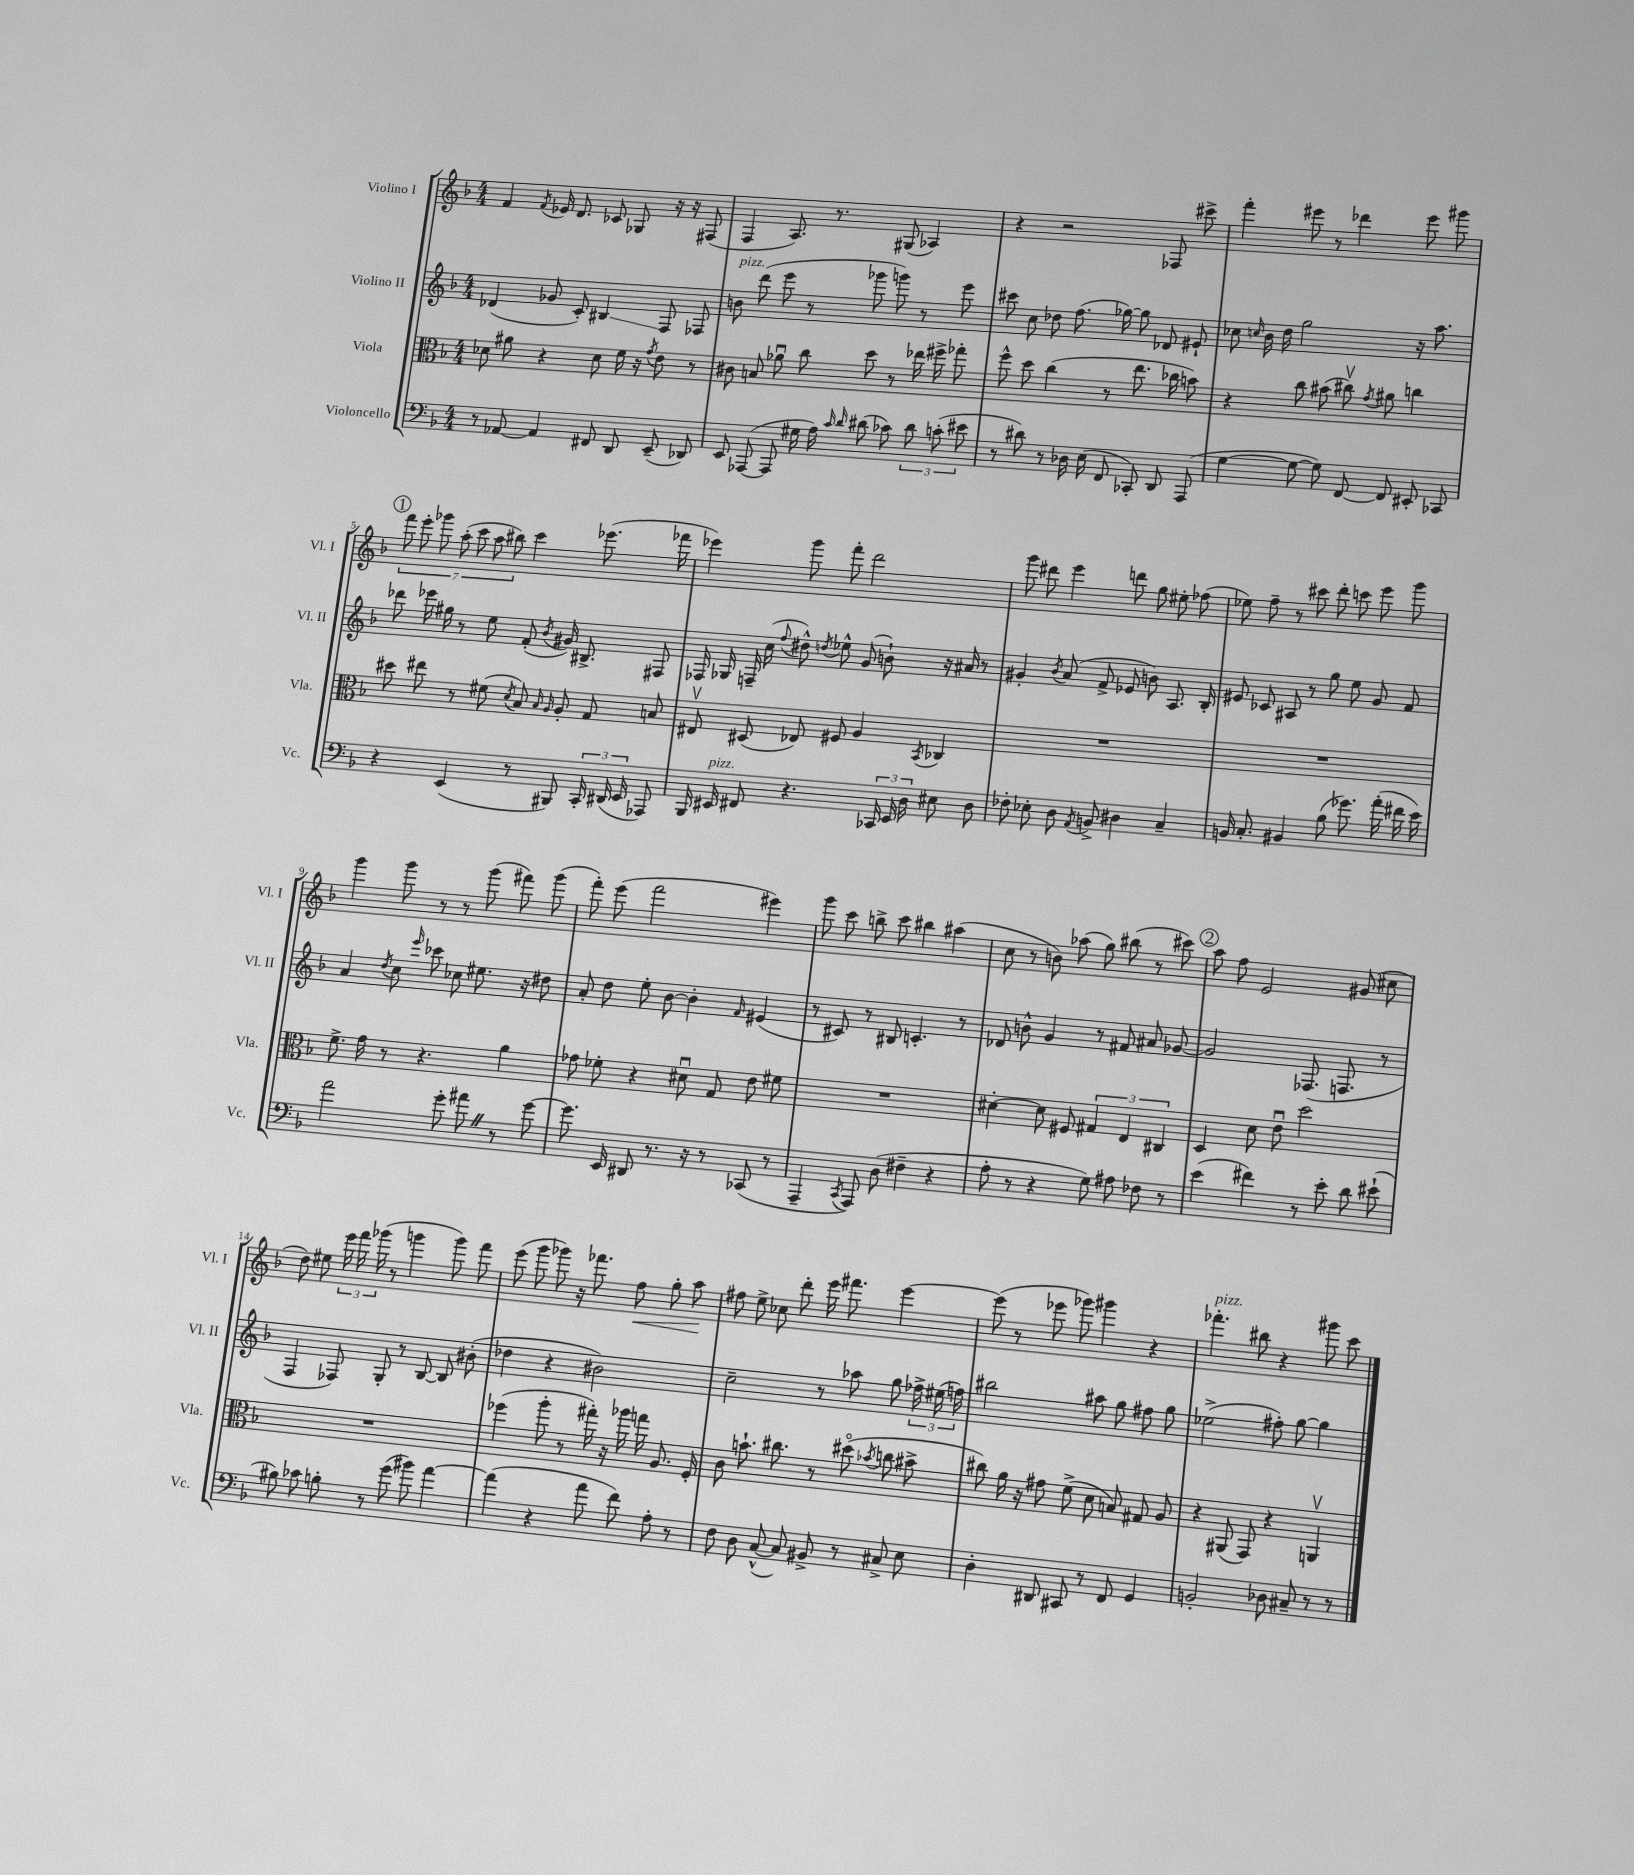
<<
\new StaffGroup <<
\new Staff = "s0" \with { instrumentName = "Violino I" shortInstrumentName = "Vl. I" } {
    \clef treble \key f \major \numericTimeSignature \time 4/4
    \autoBeamOff f'4 \acciaccatura { f'8 } ees'16 d'8. ces'8 ges8 r16 r16 fis8( |
    f4 a8.) r8. gis8( aes4) |
    r4 r2 fes8 cis'''8-> |
    f'''4-. eis'''8 r8 des'''4 eis'''8 gis'''8 |
    \mark \markup { \circle "1" } \tuplet 7/4 { f'''8 e'''8-. ges'''8 a''8-.( c'''8 a''8 bis''8) } c'''4 ees'''8.( fes'''16 |
    ees'''4) g'''8 f'''8-. d'''2 |
    g'''8 dis'''8 e'''4 d'''8 g''8 eis''8-. fes''8( |
    ees''8) f''8-- r8 cis'''8 d'''8-. c'''8 e'''8 g'''8 |
    g'''4 g'''8 r8 r8 g'''8( fis'''8) g'''8( |
    f'''8-.) e'''8( f'''2 eis'''4) |
    g'''8 c'''8 b''8-> c'''8 bis''4 ais''4( |
    c''8 r8 b'8) aes''8( g''8) bis''8( r8 cis'''8) |
    \mark \markup { \circle "2" } a''8 f''8 e'2 gis'8( cis''8 |
    d''8) eis''8 \tuplet 3/2 { e'''16 f'''16 ges'''16( } r8 g'''4 g'''8) f'''8 |
    e'''8( g'''8 ges'''8) r16 fes'''8. f''8\< g''8-. a''8\! |
    fis''8 e''8-> ces''8 d'''8-. e'''16 fis'''8. e'''4~ |
    e'''8( r8 ees'''8 ges'''8) gis'''4 r4 |
    fes'''4.-.^\markup { \italic "pizz." } bis''8 r4 gis'''8 c'''8 \bar "|." |
}
\new Staff = "s1" \with { instrumentName = "Violino II" shortInstrumentName = "Vl. II" } {
    \clef treble \key f \major \numericTimeSignature \time 4/4
    \autoBeamOff des'4( ges'8 c'8-.) bis4\glissando f8 fes8 |
    b'8^\markup { \italic "pizz." } d'''8( e'''8 r8 ges'''8 g'''8) r8 e'''8 |
    cis'''8 c''8 des''8 f''8.( ges''16~) ges''8 des'8 eis'8-! |
    ces''8 \grace { c''16 } bes'16 d''16 g''2 r16 a''8. |
    \mark \markup { \circle "1" } des'''8 ees'''16 gis''16 r8 e''8 f'8-.( \acciaccatura { bes'8 } gis'16) bis8.-> fis8 |
    fes16 ges16 f16-- c''16( \appoggiatura { f''8 } dis''8-^) \acciaccatura { d''8 } ees''8-^ g'8( b'8-!) r16 ais'16 r8 |
    gis'4-. \acciaccatura { bes'8 } a'8( f'8-> ees'8 b'8) a8. bes16-. |
    eis'8 ces'8 ais8 r8 g''8 e''8 g'8 f'8 |
    a'4 \acciaccatura { d''8 } c''8 \grace { e'''16 } ces'''8 ces''8 eis''8. r16 dis''8 |
    a'8-. d''8 e''8-. bes'8~ bes'4-. \grace { f'16 } eis'4( |
    r8 cis'8) r8 bis8 c'4.-. r8 |
    des'8 b'8-^ g'4 r8 fis'8 ais'8 ges'8~ |
    \mark \markup { \circle "2" } ges'2 fes8.( f8. r8 |
    f4 fes8) g8-. r8 bes8~ bes8 bis'8-.( |
    des''4 r4 bis'2) |
    c''2-- r8 aes''8 g''8 \tuplet 3/2 { fes''16-> eis''16( f''16) } |
    bis''2 ais''8 g''8 fis''8 g''8 |
    ees''2->( fis''8-.) g''8~ g''4 \bar "|." |
}
\new Staff = "s2" \with { instrumentName = "Viola" shortInstrumentName = "Vla." } {
    \clef alto \key f \major \numericTimeSignature \time 4/4
    \autoBeamOff des'8 ais'8 r4 des'8 f'16 r16 \acciaccatura { g'8 } e'8 r8 |
    cis'8 b8 aes'8\downbow c''8 d''8 r8 ees''16 fis''16-> ges''8-. |
    f''8-^ d''8 c''4( r8 e''8. ces''16 b'8) |
    r4 c''8 bis'8( cis''8\upbow) \acciaccatura { g'8 } ais'8 c''4 |
    \mark \markup { \circle "1" } dis''8 eis''8 r8 fis'8( \acciaccatura { d'8 } bes8) \grace { bes16 a16 } a8-. g8 b8 |
    eis8\upbow dis8( ees8) fis8 a4 \acciaccatura { bes,8 } ces4 |
    R1 |
    R1 |
    f'8.-> g'16 r8 r4. a'4 |
    ges'8 fes'8-. r4 dis'8\downbow g8 e'8 fis'8 |
    R1 |
    dis'4~-. dis'8 fis8 \tuplet 3/2 { gis4 e4 cis4 } |
    \mark \markup { \circle "2" } d4 d'8 e'8\downbow d''2 |
    R1 |
    fes''4( a''8-. r8 gis''16-.) r16 aes''16 g''16 a8. f16-. |
    c'8 b'8.-! cis''8. r8 dis''8\flageolet( \acciaccatura { bes'8 } c''8 bis'8-> |
    cis''8) a'16 r16 gis'8 f'8->( d'8 b8) gis8 a8 |
    r4 ais,8( g,8) r4 a,4\upbow \bar "|." |
}
\new Staff = "s3" \with { instrumentName = "Violoncello" shortInstrumentName = "Vc." } {
    \clef bass \key f \major \numericTimeSignature \time 4/4
    \autoBeamOff r8 aes,8~ aes,4 fis,8 d,8 e,8--( des,8) |
    e,8 aes,,8~( aes,,8 gis16 a16) \grace { c'16 d'16 } dis'8( ces'8) \tuplet 3/2 { dis'8 c'8-.( eis'8 } |
    r8 dis'8) r8 des16 e16( f,8 ces,8-.) d,8 a,,8( |
    g4~ g8~ g8) f,8~ f,8 eis,8-. ces,8 |
    \mark \markup { \circle "1" } r4 e,4( r8 bis,,8) \tuplet 3/2 { c,16-. dis,16( e,16 } aes,,8) |
    bes,,16 eis,16^\markup { \italic "pizz." } fis,8 r4. \tuplet 3/2 { ces,16 eis,16 d16 } eis8 d8 |
    fes8-. ees8-. d8 \acciaccatura { a,8 } b,8-> dis4 c4-- |
    b,16 c8.-. bis,4 bes8( ges'8.) a'16-.( fis'16 e'16) |
    a'2 g'8-. ais'8 \once \override BreathingSign.text = \markup { \musicglyph "scripts.caesura.straight" } \breathe r8 g'8~ |
    g'8. e,16 dis,8 r8. r16 r8 ces,8( r8 |
    a,,4-- \acciaccatura { c,8 } a,,8) d8( fis4-- r4 |
    a8-. r8 r4 g8) ais8 fes8 r8 |
    \mark \markup { \circle "2" } e'4( fis'4) r8 e'8-. d'8 eis'8-!( |
    bis8) ces'8 b8-. r8 g'8( bis'8) a'4~ |
    a'4( r4 a'8 f'8) a8-. r8 |
    f8 d8 c8~-^( c8) bis,8-> r8 cis8-> e8 |
    d4-. dis,8 cis,8 r8 f,8 g,4 |
    b,2-. des8 cis8-- r8 r8 \bar "|." |
}
>>
>>
